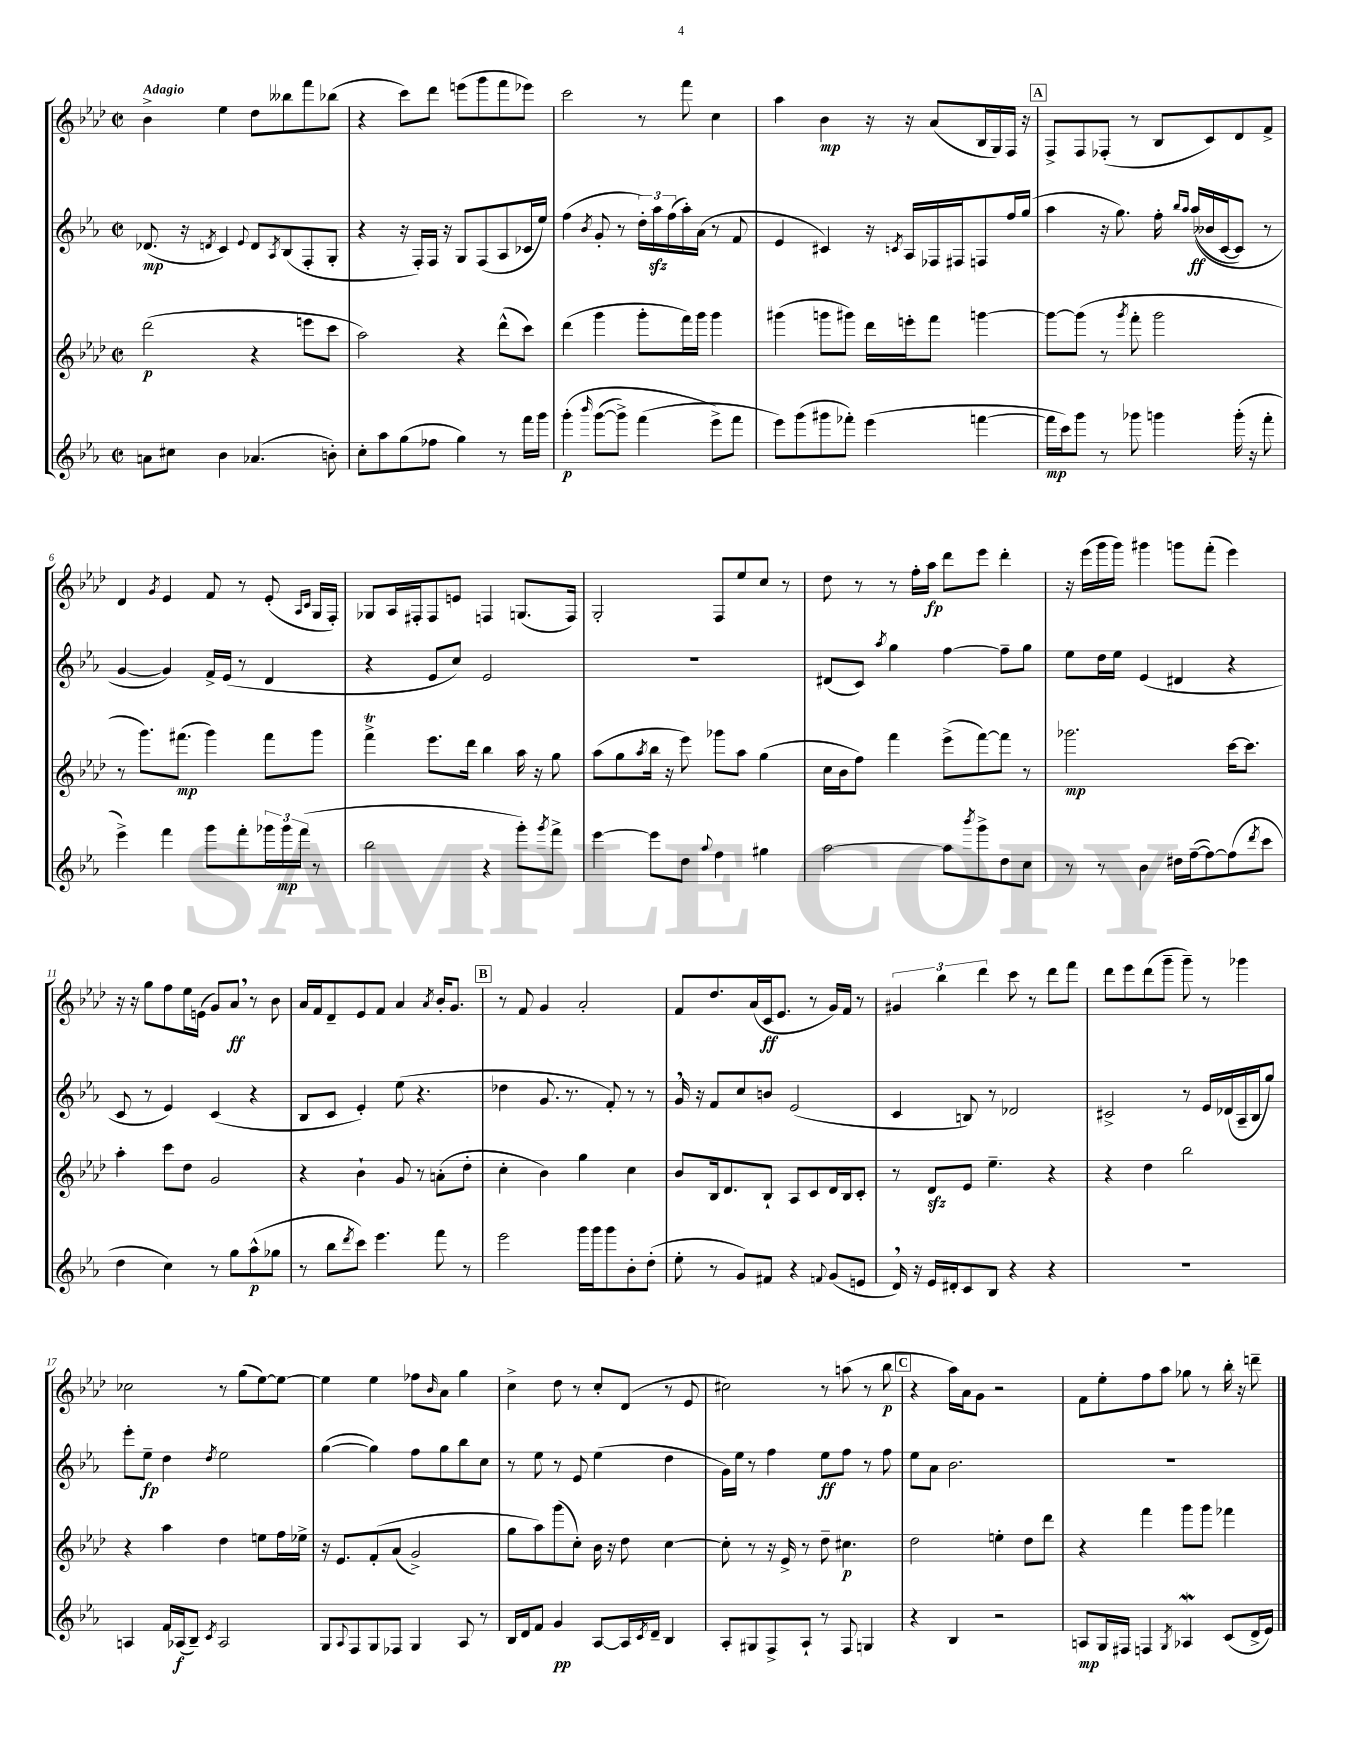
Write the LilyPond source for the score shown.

<<
\new StaffGroup <<
\new Staff = "s0" {
    \clef treble \key aes \major \defaultTimeSignature \time 2/2 \tempo "Adagio"
    bes'4-> ees''4 des''8 beses''8 f'''8 bes''8( |
    r4 c'''8) des'''8 e'''8( g'''8 f'''8 ees'''8) |
    c'''2 r8 f'''8 c''4 |
    aes''4 bes'4\mp r16 r16 aes'8( bes16 g16) f16 r16 |
    \mark \markup { \box "A" } f8-> f8 fes8-.( r8 bes8 c'8) des'8 f'8-> |
    des'4 \acciaccatura { g'8 } ees'4 f'8 r8 ees'8-.( \grace { aes16 c'16 } g16 f16-.) |
    ges8 aes16 fis16-. fis8 e'8 f4 g8.( f16) |
    g2-. f8 ees''8 c''8 r8 |
    des''8 r8 r8 f''16-. aes''16\fp des'''8 ees'''8 des'''4-. |
    r16 ees'''16( g'''16 g'''16) gis'''4 g'''8 f'''8-.( ees'''4) |
    r16 r16 g''8 f''8 ees''16 e'16( g'8) aes'8\ff \breathe r8 bes'8 |
    aes'16 f'16 des'8-- ees'8 f'8 aes'4 \acciaccatura { aes'8 } bes'16-. g'8. |
    \mark \markup { \box "B" } r8 f'8 g'4 aes'2-. |
    f'8 des''8. aes'16( c'16\ff ees'8. r8 g'16) f'16 r8 |
    \tuplet 3/2 { gis'4 bes''4 des'''4 } c'''8 r8 des'''8 f'''8 |
    des'''8 ees'''8 des'''8( g'''8-- g'''8--) r8 ges'''4 |
    ces''2 r8 g''8( ees''8~) ees''8~ |
    ees''4 ees''4 fes''8 \grace { bes'16 } aes'8 g''4 |
    c''4-> des''8 r8 c''8-. des'8( r8 ees'8 |
    cis''2) r8 a''8( r8 bes''8\p |
    \mark \markup { \box "C" } r4 aes''16) aes'16 g'8 r2 |
    f'8 ees''8-. f''8 aes''8 ges''8 r8 bes''16-. r16 d'''8-- \bar "|." |
}
\new Staff = "s1" {
    \clef treble \key ees \major \defaultTimeSignature \time 2/2
    des'8.\mp( r16 \acciaccatura { d'8 } c'4) \appoggiatura { ees'8 } d'8 \acciaccatura { aes8 } bes8( f8-. g8-. |
    r4 r16 f16-.) f16 r16 g8 f8( aes8 ces'16 ees''16) |
    f''4( \acciaccatura { bes'8 } g'8-. r8 \tuplet 3/2 { d''16-.) aes''16\sfz f''16( } aes''16-.) aes'16( r8 f'8 |
    ees'4 cis'4) r16 \acciaccatura { c'8 } aes16 fes16 fis16 f8 f''16 g''16( |
    \mark \markup { \box "A" } aes''4 r16 g''8.) f''16-. \grace { bes''16 aes''16 } aes''16\ff(\( beses'16 c'16~ c'8) r8 |
    g'4~ g'4\) f'16-> ees'16( r8 d'4 |
    r4 ees'8 c''8) ees'2 |
    R1 |
    dis'8( c'8) \acciaccatura { aes''8 } g''4 f''4~ f''8-- g''8 |
    ees''8 d''16 ees''16 ees'4( dis'4 r4 |
    c'8 r8 ees'4) c'4( r4 |
    bes8 c'8 ees'4-.) ees''8( r4. |
    \mark \markup { \box "B" } des''4 g'8. r8. f'8-.) r8 r8 |
    g'16 \breathe r16 f'8 c''8 b'8 ees'2( |
    c'4 b8) r8 des'2 |
    cis'2-> r8 ees'16 des'16( aes16-- bes16 g''8) |
    ees'''8-. ees''8--\fp d''4 \acciaccatura { d''8 } ees''2 |
    g''4~( g''4) f''8 g''8 bes''8 c''8 |
    r8 ees''8 r8 ees'8 ees''4( d''4 |
    g'16) ees''16 r8 f''4 ees''8\ff f''8 r8 f''8 |
    \mark \markup { \box "C" } ees''8 aes'8 bes'2. |
    R1 \bar "|." |
}
\new Staff = "s2" {
    \clef treble \key aes \major \defaultTimeSignature \time 2/2
    des'''2\p( r4 e'''8 c'''8 |
    aes''2) r4 des'''8-^( c'''8) |
    des'''4( g'''4 g'''8-. f'''16) g'''16 g'''4 |
    gis'''4( g'''8 gis'''8) des'''16 e'''16-. f'''8 g'''4~ |
    \mark \markup { \box "A" } g'''8~ g'''8( r8 \acciaccatura { g'''8 } f'''8-. g'''2 |
    r8 g'''8.) fis'''8.\mp( g'''4) fis'''8 g'''8 |
    f'''4->\trill ees'''8. des'''16 bes''4 aes''16 r16 g''8 |
    aes''8( g''8 \acciaccatura { aes''8 } bes''16 r16 ees'''8) ges'''8 aes''8 g''4( |
    c''16 bes'16 f''8) f'''4 ees'''8->( f'''8~) f'''8 r8 |
    ges'''2.\mp c'''16~ c'''8. |
    aes''4-. c'''8 des''8 g'2 |
    r4 bes'4-! g'8 r8 a'8-.( des''8-. |
    \mark \markup { \box "B" } c''4-. bes'4) g''4 c''4 |
    bes'8 bes16 des'8. bes8-! aes8 c'8 des'16 bes16 c'8-. |
    r8 des'8\sfz ees'8 ees''4.-- r4 |
    r4 des''4 bes''2 |
    r4 aes''4 des''4 e''8 f''16 ees''16-> |
    r16 ees'8. f'8-.\( aes'8( g'2->) |
    g''8 aes''8\) g'''8( c''8-.) bes'16 r16 des''8 c''4~ |
    c''8-. r8 r16 ees'16-> r8 des''8-- cis''4.\p |
    \mark \markup { \box "C" } des''2 e''4-. des''8 des'''8 |
    r4 f'''4 g'''8 g'''8 fes'''4 \bar "|." |
}
\new Staff = "s3" {
    \clef treble \key ees \major \defaultTimeSignature \time 2/2
    a'8 cis''8 bes'4 aes'4.( b'8-.) |
    c''8-. aes''8 g''8( fes''8 g''4) r8 f'''16 g'''16 |
    g'''4-.\p\( \grace { bes'''16 } g'''8~( g'''8->) f'''4( ees'''8->\) f'''8 |
    ees'''8) g'''8( gis'''8 fes'''8-.) ees'''4( f'''4~ |
    \mark \markup { \box "A" } f'''16\mp c'''16) g'''8 r8 ges'''8 g'''4 g'''16-.( r16 f'''8-. |
    ees'''4->) f'''4 g'''8 f'''8-. \tuplet 3/2 { ges'''16 ges'''16\mp f'''16( } r8 |
    bes''2 r4 g'''8-.) \acciaccatura { g'''8 } f'''8-> |
    ees'''4~ ees'''8 d''8 \appoggiatura { aes''8 } f''4 gis''4 |
    aes''2~ aes''8 \acciaccatura { bes'''8 } g'''8-> d''8 c''8 |
    r8 r8 bes'4 dis''16 f''16~--( f''8~) f''8( \acciaccatura { d'''8 } c'''8 |
    d''4 c''4) r8 g''8 aes''8-^\p( ges''8 |
    r8 bes''8 \acciaccatura { d'''8 } c'''8) ees'''4. f'''8 r8 |
    \mark \markup { \box "B" } ees'''2 g'''16 g'''16 g'''8 bes'8-. d''8-.( |
    ees''8-. r8 g'8) fis'8 r4 \appoggiatura { f'8 } g'8( e'8 |
    d'16) \breathe r16 ees'16 dis'16-. c'8 bes8 r4 r4 |
    R1 |
    a4 f'16 aes16\f( bes8--) \acciaccatura { c'8 } aes2 |
    g8 \appoggiatura { aes8 } f8 g8 fes8 g4 aes8 r8 |
    bes16 d'16 f'8 g'4\pp aes8~ aes16 \acciaccatura { c'8 } d'16-- bes4 |
    aes8-. gis8 f8-> aes8-! r8 f8 g4 |
    \mark \markup { \box "C" } r4 bes4 r2 |
    a8\mp g16 fis16 f4 \acciaccatura { g8 } aes4\mordent c'8( d'16-> ees'16) \bar "|." |
}
>>
>>
